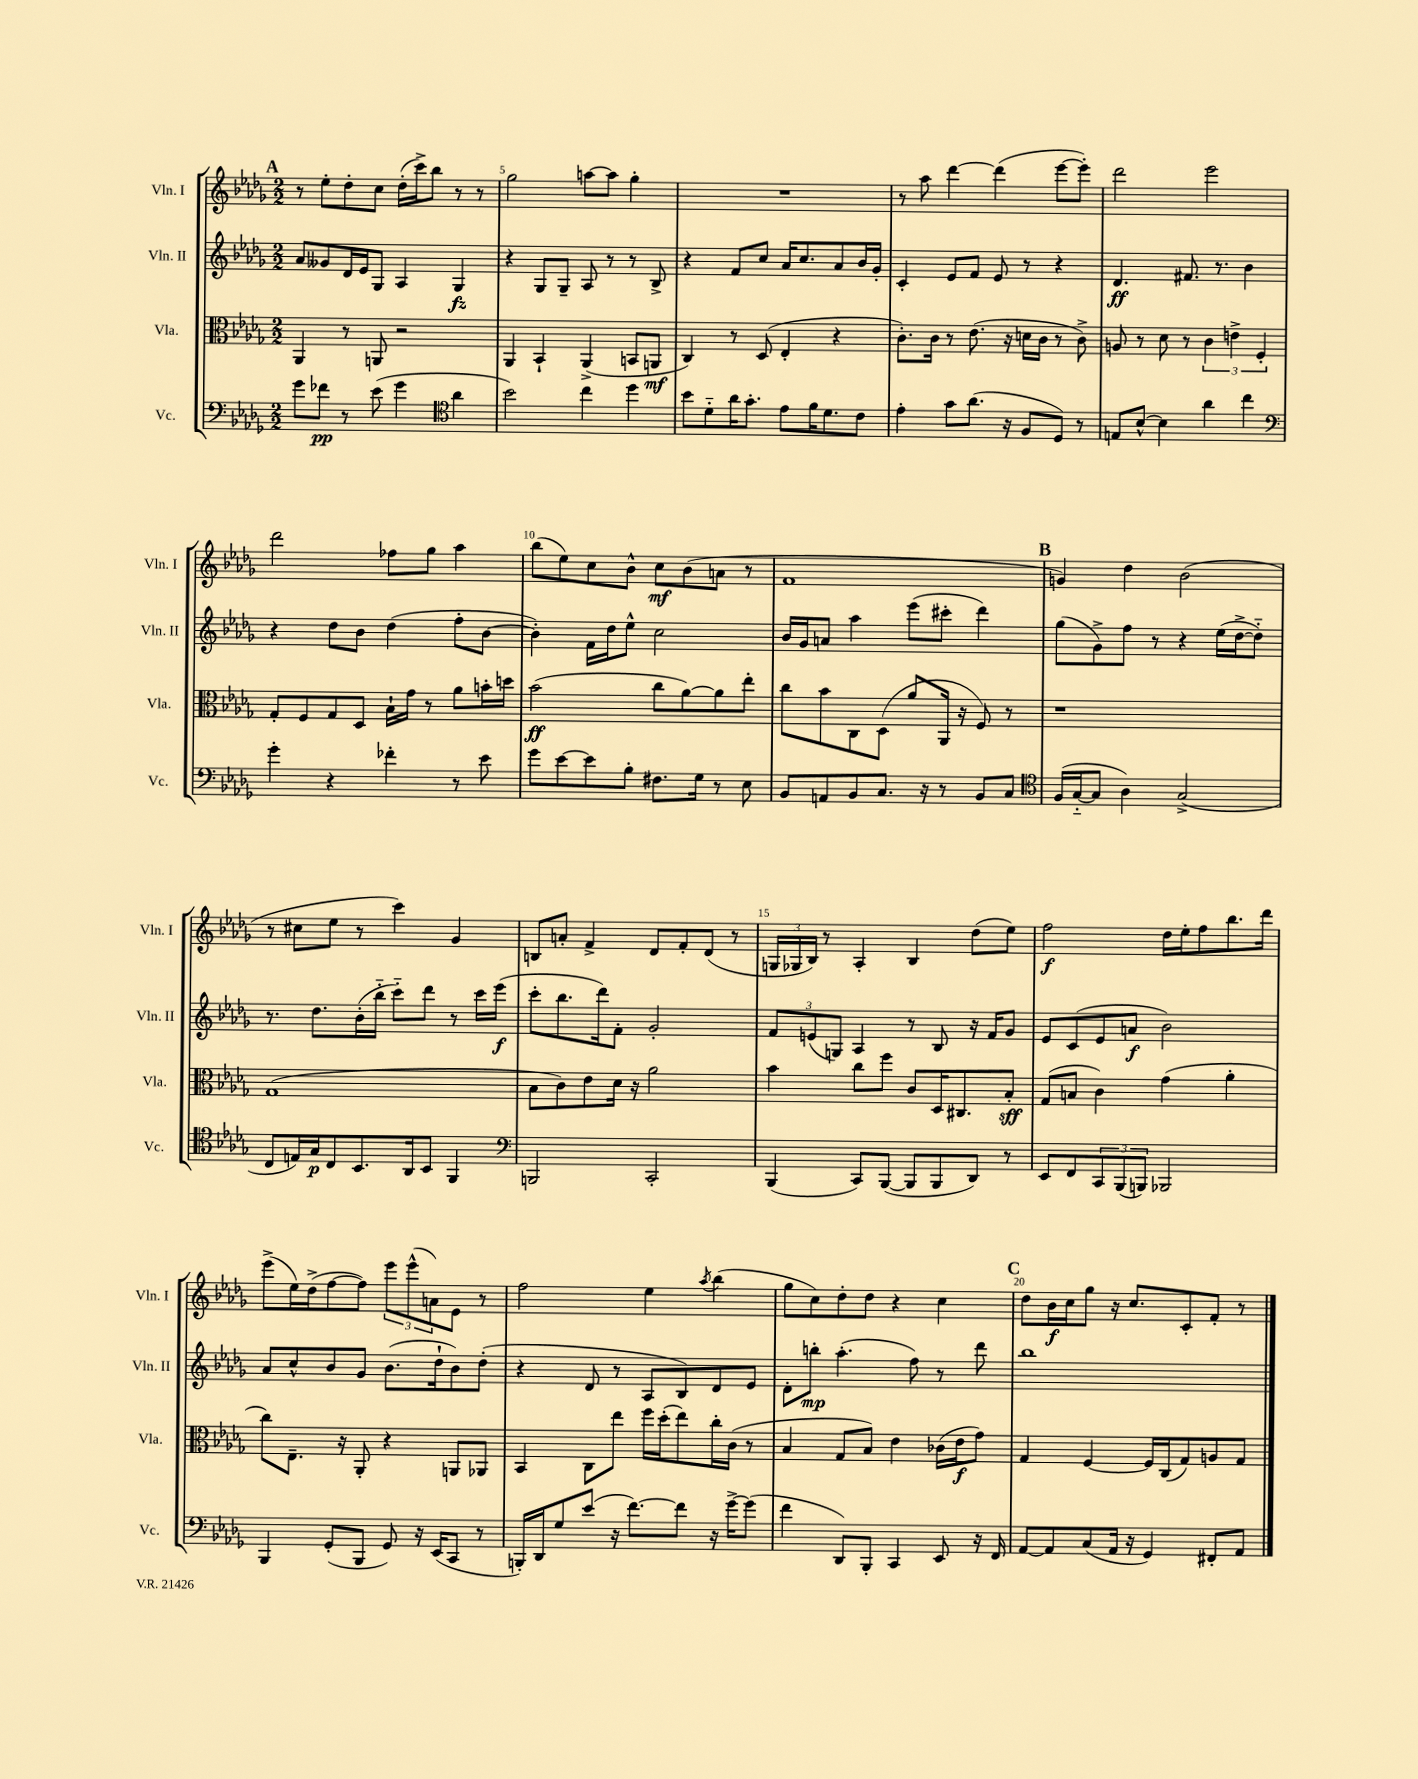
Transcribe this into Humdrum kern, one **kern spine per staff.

**kern	**kern	**kern	**kern
*staff4	*staff3	*staff2	*staff1
*clefF4	*clefC3	*clefG2	*clefG2
*k[b-e-a-d-g-]	*k[b-e-a-d-g-]	*k[b-e-a-d-g-]	*k[b-e-a-d-g-]
*M2/2	*M2/2	*M2/2	*M2/2
8g-\L	4AA-/	8a-/L	8r
8f-\J	.	8g--/	8ee-'\L
8r	8r	16d-/L	8dd-'\
.	.	16e-/J	.
(8e-\	8AA/	8G-/J	8cc\J
4g-\	2r	4A-/	(16dd-'\LL
.	.	.	16ccc^\J)
.	.	.	8bb-\J
*clefC4	*	*	*
4a-\	.	4G-/	8r
.	.	.	8r
=	=	=	=
2b-\)	4AA-/	4r	2gg-\
.	4BB-`/	8G-/L	.
.	.	8G-~/J	.
4cc\	(4AA-^/	8A-/	[8aa\L
.	.	8r	8aa\]J
4dd-\	8BB/L	8r	4gg-'\
.	8AA/J	8B-^/	.
=	=	=	=
8b-\L	4C/)	4r	1r
8d-'~\	.	.	.
16a-\K	8r	8f/L	.
8.g-'\J	.	.	.
.	(8D-/	8cc/J	.
8e-\L	4E-'/	16a-/LK	.
.	.	8.cc/	.
16f\K	.	.	.
8.d-\	.	.	.
.	4r	8a-/	.
8c\J	.	16b-/L	.
.	.	16g-'/JJ	.
=	=	=	=
4e-'\	8.c'\L)	4c'/	8r
.	.	.	8aa-\
.	16c\Jk	.	.
8g-\L	8r	8e-/L	[4ddd-\
(8.a-\J	(8.e-\	8f/J	.
.	.	8e-/	(4ddd-\]
16r	16r	.	.
8F/L	16d\LL	8r	.
.	16c\JJ	.	.
8D-/J)	8r	4r	[8eee-\L
8r	8c^\)	.	8eee-'\]J)
=	=	=	=
8E/L	8A/	4.d-/	2ddd-\
[8B-^^/J	8r	.	.
4B-\]	8d-\	.	.
.	8r	8.f#/	.
4a-\	6c\	.	2eee-\
.	.	8.r	.
.	6e^\	.	.
4cc\	.	4b-\	.
.	6F'/	.	.
=	=	=	=
*clefF4	*	*	*
4g-'\	8G-'/L	4r	2ddd-\
.	8F/	.	.
4r	8G-/	8dd-\L	.
.	8D-/J	8b-\J	.
4f-'\	16B-`\LL	(4dd-\	8ff-\L
.	16g-\JJ	.	.
.	8r	.	8gg-\J
8r	8a-\L	8ff'\L	4aa-\
8e-\	16b'\L	[8b-\J	.
.	16dd\JJ	.	.
=	=	=	=
8g-\L	(2b-\	4b-'\])	(8bb-\L
[8e-\	.	.	8ee-\)
8e-\]	.	16f\LL	8cc\
.	.	16dd-\J	.
8B-'\J	.	8ee-^^\J	8b-^^\J
8.F#\L	8cc\L	2cc\	8cc\L
.	[8a-\)	.	(8b-\
16G-\Jk	.	.	.
8r	8a-\]	.	8a\J
8E-\	8ee-'\J	.	8r
=	=	=	=
8BB-/L	8cc\L	16b-/LL	1f
.	.	16g-/J	.
8AA/	8b-\	8a/J	.
8BB-/	8C\	4aa-\	.
8.C/J	(8D-\J	.	.
.	8a-/L	(8eee-\L	.
16r	.	.	.
8r	16AA-/Jk	8ccc#'\J	.
.	16r	.	.
8BB-/L	8F/)	4ddd-\)	.
8C/J	8r	.	.
=	=	=	=
*clefC4	*	*	*
(16F/LL	1r	(8gg-\L	4g/)
[16G-'~/J	.	.	.
8G-/]J	.	8g-^\)	.
4A-\)	.	8ff\J	4dd-\
.	.	8r	.
(2G-^/	.	4r	(2b-\
.	.	(16ee-\LL	.
.	.	[16dd-^\J	.
.	.	8dd-'~\]J)	.
=	=	=	=
8C/L	(1G-	8.r	8r
16E/L)	.	.	8cc#\L
16G-/J	.	8.dd-\L	.
8C/	.	.	8ee-\J
8.BB-/	.	(16b-'\L	8r
.	.	16bb-'~\JJ	.
.	.	8ccc'~\L)	4ccc\)
16AA-/k	.	.	.
8BB-/J	.	8ddd-\J	.
4FF/	.	8r	4g-/
.	.	16ccc\LL	.
.	.	(16eee-\JJ	.
=	=	=	=
*clefF4	*	*	*
2BBB/	8B-\L	8ccc'\L	8B/L
.	8c\)	8.bb-\	8a'/J
.	8e-\	.	4f^/
.	.	16ddd-\k)	.
.	16d-\Jk	8f'\J	.
.	16r	.	.
2CC'/	2a-\	2g-'/	8d-/L
.	.	.	8f'/
.	.	.	(8d-/J
.	.	.	8r
=	=	=	=
(4BBB-/	4b-\	12f/L	24G/LL
.	.	.	24G-/
.	.	(12e/	24B-/JJ)
.	.	.	8r
.	.	12G/J)	.
8CC/L)	8cc\L	4A-/	4A-'/
([8BBB-/J	8ff\J	.	.
8BBB-/]L	8c/L	8r	4B-/
8BBB-/	16D-/K	8B-/	.
.	8.C#/	.	.
8DD-/J)	.	16r	(8dd-\L
.	.	16f/LK	.
8r	8B-'/J	8g-/J	8ee-\J)
=	=	=	=
8EE-/L	(8G-/L	8e-/L	2ff\
8FF/	8B/J	(8c/	.
12CC/	4c\)	8e-/	.
(12BBB-/	.	.	.
.	.	8a/J	.
12BBB/J)	.	.	.
2BBB-/	(4g-\	2b-\)	16dd-\LL
.	.	.	16ee-'\J
.	.	.	8ff\
.	4a-'\	.	8.bb-\
.	.	.	16ddd-\Jk
=	=	=	=
4BBB-/	8cc\L)	8a-/L	(8eee-^\L
.	8.E-~\J	8cc^^/	16ee-\L)
.	.	.	(16dd-^\J
(8GG-'/L	.	8b-/	[8ff\
.	16r	.	.
8BBB-/J	8AA-'/	8g-/J	8ff\]J)
8GG-/)	4r	(8.b-\L	12eee-\L
.	.	.	(12eee-^^\
16r	.	.	.
.	.	.	12a\)
(16EE-/LK	.	16dd-`\k	.
8CC/J	8AA/L	8b-\)	8e-\J
8r	8AA-/J	(8dd-'\J	8r
=	=	=	=
16BBB'/LL)	4BB-/	4r	2ff\
16DD-/J	.	.	.
8G-/	.	.	.
(8e-/J	8C\L	8d-/	.
16r	8ee-\J	8r	.
[8.f\L)	.	.	.
.	16ff\LL	8A-/L	4ee-\
.	(16dd-'\J	.	.
8f\]J	8ee-\)	8B-/)	.
.	.	.	8qaa-/
16r	16cc'\L	8d-/	(4bb-\
[16g-^\LK	(16c\JJ	.	.
(8g-\]J	8r	8e-/J	.
=	=	=	=
4f\	4B-/	8d-'\L	8gg-\L
.	.	8bb'\J	8cc\)
8DD-/L)	8G-/L	(4.aa-'\	8dd-'\
8BBB-'/J	8B-/J)	.	8dd-\J
4CC/	4e-\	.	4r
.	.	8ff\)	.
8EE-/	(16c-\LL	8r	4cc\
.	16e-\J	.	.
16r	8g-\J)	8ddd-\	.
16FF/	.	.	.
=	=	=	=
[8AA-/L	4G-/	1bb-	8dd-\L
8AA-/]	.	.	16b-\L
.	.	.	16cc\J
(8C/	[4F/	.	8gg-\J
16AA-/Jk	.	.	16r
16r	.	.	8.cc/L
4GG-/)	16F/]LL	.	.
.	(16C/J	.	.
.	8G-/)	.	8c'/
8FF#'/L	8A/	.	8f'/J
8AA-/J	8G-/J	.	8r
==	==	==	==
*-	*-	*-	*-
